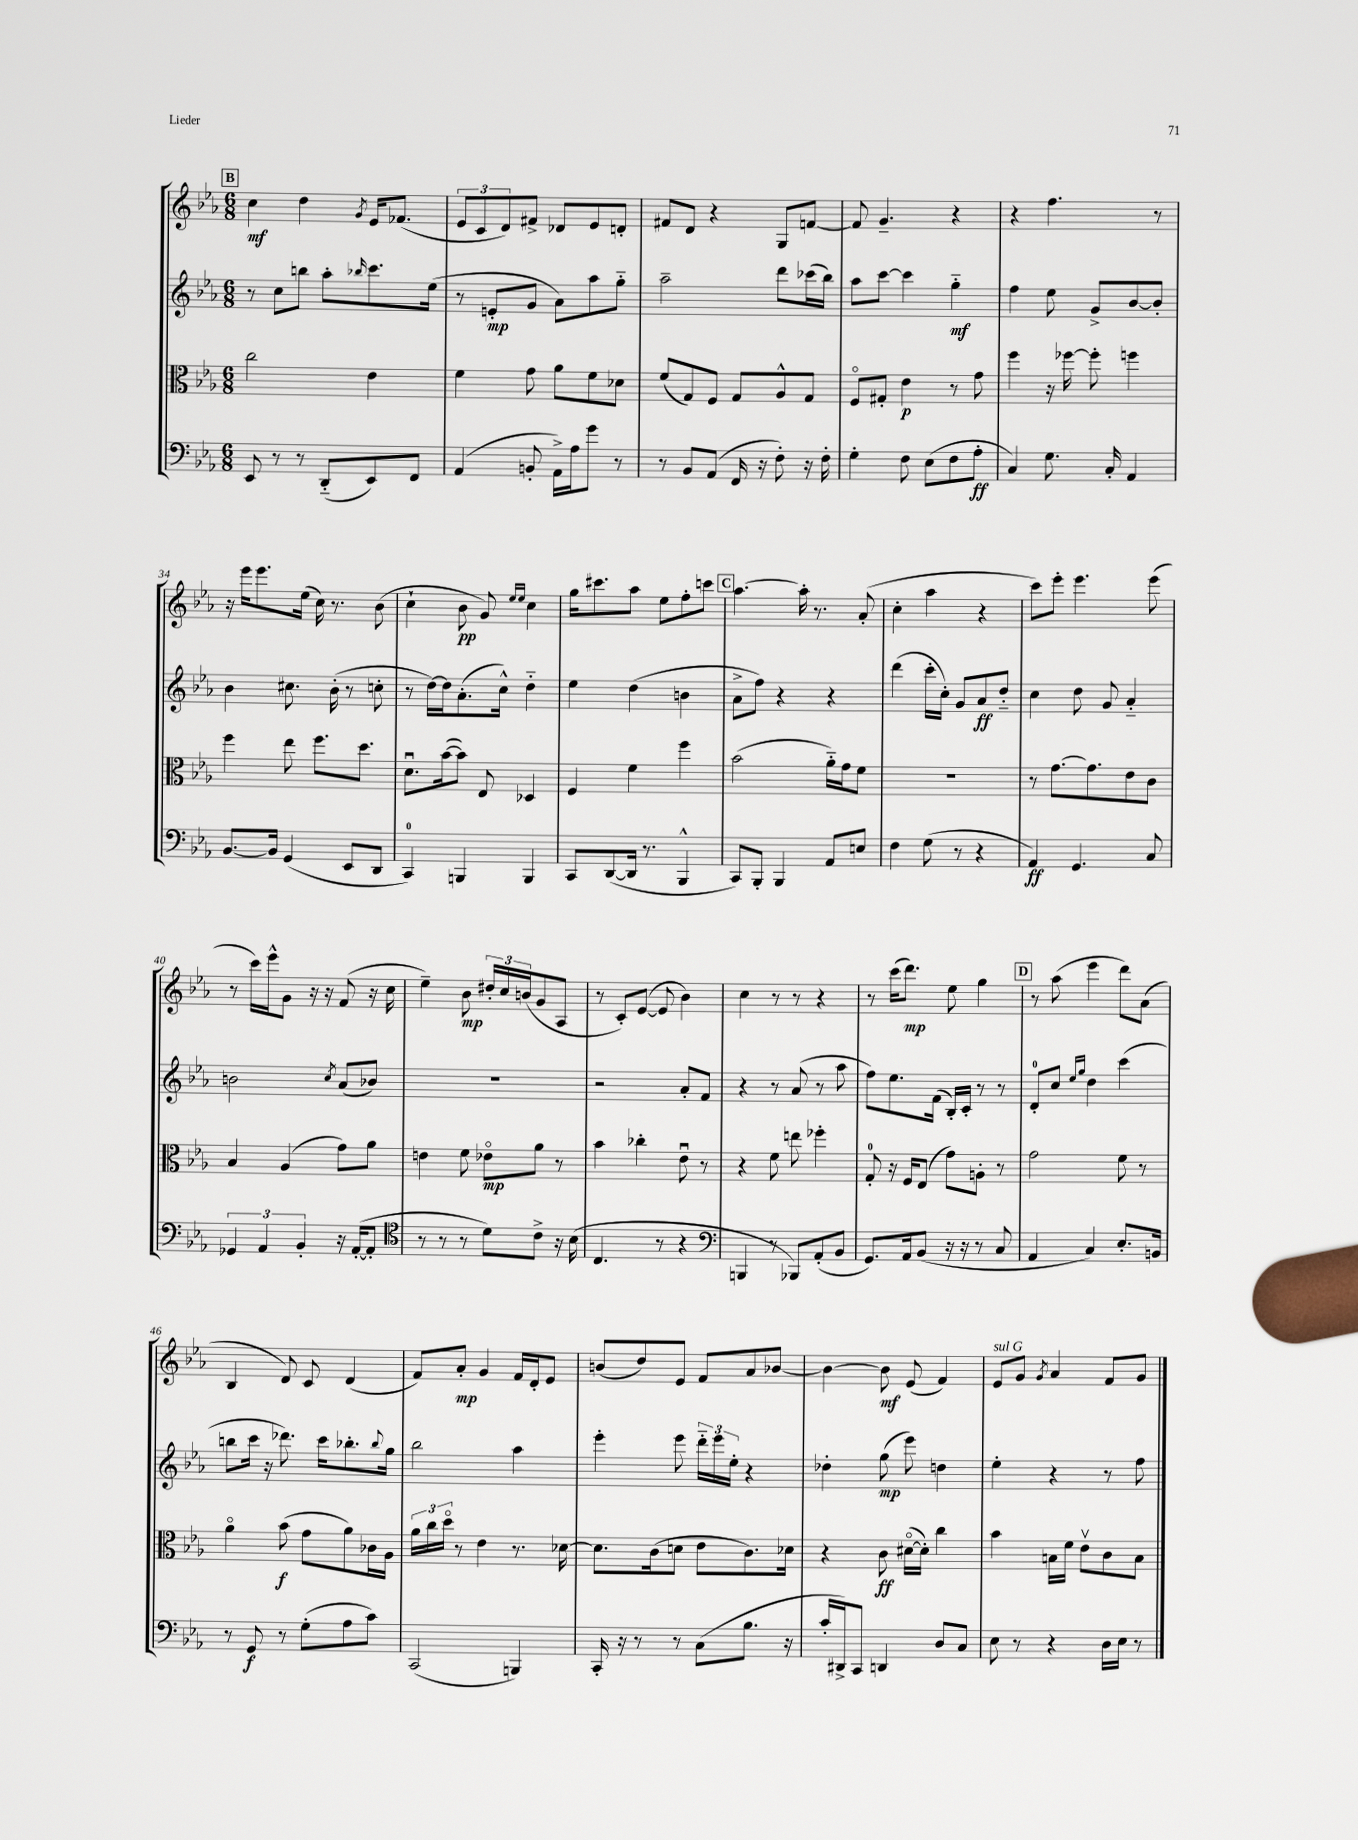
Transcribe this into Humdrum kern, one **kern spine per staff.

**kern	**kern	**kern	**kern
*staff4	*staff3	*staff2	*staff1
*clefF4	*clefC3	*clefG2	*clefG2
*k[b-e-a-]	*k[b-e-a-]	*k[b-e-a-]	*k[b-e-a-]
*M6/8	*M6/8	*M6/8	*M6/8
8EE-	2cc	8r	4cc
8r	.	8cc	.
8r	.	8bb	4dd
(8DD'~	.	8aa-'	.
.	.	16qqbb-	8qg
8EE-)	4e-	8.ccc	16e-
.	.	.	(8.f-
8FF	.	.	.
.	.	(16ee-	.
=	=	=	=
(4AA-	4f	8r	12e-
.	.	.	12c
.	.	8e'	.
.	.	.	12d)
8BB'	8g	8g	8f#^
16AA-^)	8a-	8a-)	8d-
16A-	.	.	.
8g	8f	8aa-	8e-
8r	8d-	8gg'~	8d'
=	=	=	=
8r	(8f	2aa-~	8f#
8BB-	8G)	.	8d
(8AA-	8F	.	4r
16FF	8G	.	.
16r	.	.	.
8F')	8A-^^	8ddd	8G
16r	8G	(16ccc-	[8f
16F'	.	16bb-)	.
=	=	=	=
4G'	8Fo	8aa-	8f]
.	8G#'	[8ccc	4.g~
8F	4e-	4ccc]	.
(8E-	.	.	.
8F	8r	4gg'~	4r
8A-'	8g	.	.
=	=	=	=
4C)	4ff	4ff	4r
8.G	16r	8ee-	4.ff
.	[16ff-	.	.
.	8ff-']	8g^	.
16C'	.	.	.
4AA-	4ff	[8b-	.
.	.	8b-']	8r
=	=	=	=
[8.BB-	4ff	4b-	16r
.	.	.	16eee-
.	.	.	8.eee-
16BB-]	.	.	.
(4GG	8ee-	8.cc#	.
.	.	.	(16ee-
.	8.ff	.	16cc)
.	.	(16b-'	8.r
8EE-	.	8r	.
.	8.dd	.	.
8DD	.	8cc'	(8b-
=	=	=	=
4CC)	8.du	8r	4cc`
.	.	[16dd)	.
.	([16b-	16dd]	.
4BBB	8b-])	(8.a-'	8b-
.	8E-	.	8g)
.	.	16cc^^)	.
.	.	.	16qqee-
.	.	.	16qqee-
4BBB	4D-	4dd'~	4cc
=	=	=	=
8CC	4F	4ee-	16gg
.	.	.	8.ccc#
([8DD	.	.	.
16DD]	4f	(4dd	8aa-
8.r	.	.	.
.	.	.	8ee-
4BBB-^^	4ff	4b	8ff'
.	.	.	8ccc
=	=	=	=
8CC)	(2b-	8a-^	[4.aa-
8BBB-'	.	8ff)	.
4BBB-	.	4r	.
.	.	.	16aa-']
.	.	.	8.r
8AA-	16a-'~)	4r	.
.	16g	.	.
8E	8f	.	(8a-'
=	=	=	=
4F	2.r	(4ddd	4cc'
(8G	.	16ccc'	4aa-
.	.	16cc')	.
8r	.	8g	.
4r	.	8a-	4r
.	.	8dd'~	.
=	=	=	=
4AA-)	8r	4cc	8ccc)
.	[8.g	.	8eee-'
4.GG	.	8dd	4.eee-
.	8.g]	.	.
.	.	8g	.
.	8e-	4a-'~	.
8C	8c	.	(8eee-
=	=	=	=
6GG-	4B-	2b	8r
.	.	.	16ccc)
6AA-	.	.	.
.	.	.	16eee-^^
.	(4A-	.	8g
6BB-'	.	.	.
.	.	.	16r
.	.	.	16r
.	.	8qcc	.
16r	8g)	(8a-	(8f
([16AA-'	.	.	.
8AA-']	8a-	8b-)	16r
.	.	.	16cc
=	=	=	=
*clefC4	*	*	*
8r	4e	2.r	4ee-~)
8r	.	.	.
8r	8f	.	8b-
8d)	8e-o	.	24dd#'
.	.	.	24cc
.	.	.	(24b
8c^	8a-	.	8g
16r	8r	.	8A-
(16B-	.	.	.
=	=	=	=
4.C	4b-	2r	8r
.	.	.	8c')
.	4cc-'	.	([8e-
8r	.	.	8e-]
4r	8e-u	8a-'	4b-)
.	8r	8f	.
=	=	=	=
*clefF4	*	*	*
4BBB	4r	4r	4cc
8r	8f	8r	8r
8BBB-)	8ee	(8a-	8r
(8AA-'	4ff-'	8r	4r
8BB-	.	8aa-	.
=	=	=	=
8.GG)	8G'	8ff)	8r
.	16r	8.ee-	(16ccc
16AA-	16F	.	8.ddd)
(8BB-	(8E-	.	.
.	.	(16f	.
16r	8g)	16B-')	8ee-
16r	.	16c'	.
8r	8A'	8r	4gg
8C	8r	8r	.
=	=	=	=
4AA-	2g	8d'	8r
.	.	8cc	(8aa-
.	.	16qqee-	.
.	.	16qqgg	.
4C)	.	4dd	4eee-
8.E-'	8f	(4ccc	8ddd)
.	8r	.	(8a-
16BB	.	.	.
=	=	=	=
8r	4a-o	8bb	4B-
8GG	.	16ccc	.
.	.	16r	.
8r	(8b-	8.ddd-)	8d)
(8G'	8g	.	8c
.	.	16ccc	.
8A-	8a-)	8.bb-'	(4d
8c)	16c-	.	.
.	.	8qqbb-	.
.	16A-	16gg	.
=	=	=	=
(2CC	24a-	2bb-	8f)
.	24cc	.	.
.	24ddo	.	.
.	8r	.	8a-'
.	4e-	.	4g
4BBB)	8.r	4aa-	16f
.	.	.	16d'
.	.	.	8e-
.	[16d-	.	.
=	=	=	=
16CC'	8.d-]	4eee-'	(8b
16r	.	.	.
8r	.	.	8dd)
.	(16c	.	.
8r	8d	8eee-	8e-
(8C	8e-	24ddd'~	8f
.	.	24eee-	.
.	.	24ee-'	.
8.B-	8.c)	4r	8a-
.	.	.	[8b-
16r	16d-	.	.
=	=	=	=
16c'	4r	4dd-'	4b-_
16DD#^)	.	.	.
8CC	.	.	.
4DD	8c	(8gg	8b-]
.	([16d#o	8eee-)	(8e-
.	16d#'])	.	.
8D	4cc	4dd	4f)
8C	.	.	.
=	=	=	=
8E-	4b-	4ee-'	8e-
8r	.	.	8g
.	.	.	8qg
4r	16B	4r	4a-
.	16f	.	.
.	8e-v	.	.
16D	8c	8r	8f
16E-	.	.	.
8r	8B	8ff	8g
==	==	==	==
*-	*-	*-	*-
